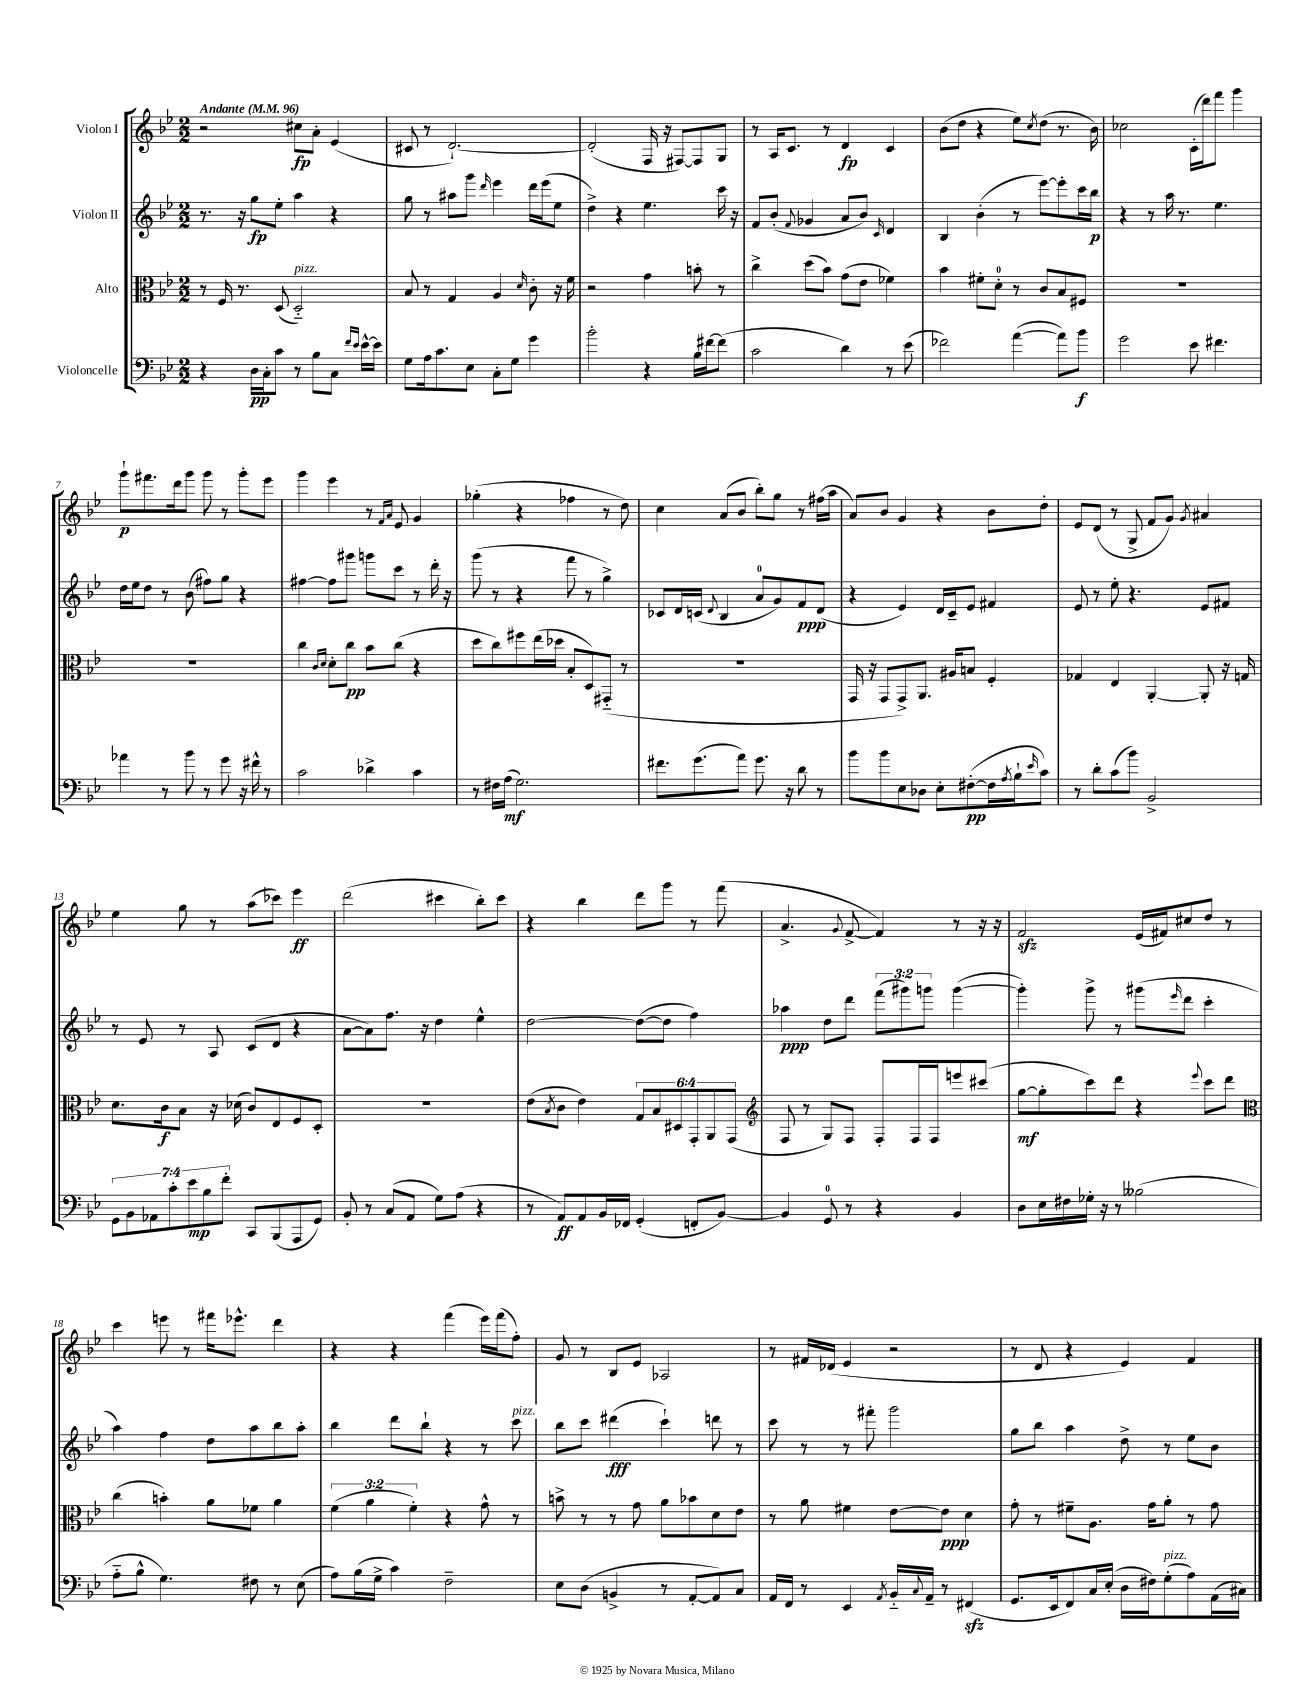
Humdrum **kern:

**kern	**dynam	**kern	**dynam	**kern	**dynam	**kern	**dynam
*part4	*part4	*part3	*part3	*part2	*part2	*part1	*part1
*staff4	*staff4	*staff3	*staff3	*staff2	*staff2	*staff1	*staff1
*I"Violoncelle	*	*I"Alto	*	*I"Violon II	*	*I"Violon I	*
*clefF4	*	*clefC3	*	*clefG2	*	*clefG2	*
*k[b-e-]	*	*k[b-e-]	*	*k[b-e-]	*	*k[b-e-]	*
*M2/2	*	*M2/2	*	*M2/2	*	*M2/2	*
*MM96	*	*MM96	*	*MM96	*	*MM96	*
=1	=1	=1	=1	=1	=1	=1	=1
!	!	!	!	!	!	!LO:TX:a:B:t=Andante	!
4r	.	8r	.	8.r	.	2r	.
.	.	16F/	.	.	.	.	.
.	.	8.r	.	16r	.	.	.
16D\LL	pp	.	.	8gg\L	fp	.	.
16C'\J	.	.	.	.	.	.	.
8c\J	.	(8D/	.	8ee-'\J	.	.	.
!	!	!LO:TX:a:i:t=pizz.	!	!	!	!	!
8r	.	2D/)	.	4aa\	.	8cc#X\L	fp
8B-\L	.	.	.	.	.	8a'\J	.
8C\J	.	.	.	4r	.	(4e-/	.
16qqf/LL	.	.	.	.	.	.	.
16qqe-/JJ	.	.	.	.	.	.	.
[16e-^^\LL	.	.	.	.	.	.	.
16e-\JJ]	.	.	.	.	.	.	.
=2	=2	=2	=2	=2	=2	=2	=2
8G\L	.	8B-/	.	8gg\	.	8c#X/	.
16A\k	.	8r	.	8r	.	8r	.
8.c\	.	.	.	.	.	.	.
.	.	4G/	.	8aa#X\L	.	[2.d`/)	.
8E-\J	.	.	.	8ggg\J	.	.	.
.	.	.	.	16qqddd/	.	.	.
8C'\L	.	4A/	.	4eee-\	.	.	.
8G\J	.	.	.	.	.	.	.
.	.	16qqd/	.	.	.	.	.
4g\	.	8c'\	.	16ddd\LL	.	.	.
.	.	.	.	(16eee-\J	.	.	.
.	.	16r	.	8ee-\J	.	.	.
.	.	16f\	.	.	.	.	.
=3	=3	=3	=3	=3	=3	=3	=3
2b-'\	.	2r	.	4dd^\)	.	(2d'/]	.
.	.	.	.	4r	.	.	.
4r	.	4g\	.	4.ee-\	.	16F/	.
.	.	.	.	.	.	16r	.
.	.	.	.	.	.	[8F#X/L)	.
16B-\LL	.	8bn'\	.	.	.	8F#/]	.
[16f#X\J	.	.	.	.	.	.	.
(8f#\J]	.	8r	.	16ccc\	.	8G/J	.
.	.	.	.	16r	.	.	.
=4	=4	=4	=4	=4	=4	=4	=4
2c\	.	4cc^\	.	8f/L	.	8r	.
.	.	.	.	(8b-'/J	.	16A/KL	.
.	.	.	.	.	.	8.c/J	.
.	.	.	.	8qqf/	.	.	.
.	.	(8dd\L	.	4g-X/	.	.	.
.	.	8b-\J)	.	.	.	8r	.
4d\)	.	(8g\L	.	8a/L	.	4d/	fp
.	.	8e-\J	.	8b-/J)	.	.	.
.	.	.	.	16qqc/	.	.	.
8r	.	4f-X\)	.	4d/	.	4c/	.
(8e-\	.	.	.	.	.	.	.
=5	=5	=5	=5	=5	=5	=5	=5
2f-X\)	.	4b-\	.	4B-/	.	(8b-\L	.
.	.	.	.	.	.	8dd\J	.
.	.	8f#X'\L	.	(4b-'\	.	4r	.
.	.	8d'\J	.	.	.	.	.
([4a\	.	8r	.	8r	.	8ee-\L)	.
.	.	.	.	.	.	8qcc/	.
.	.	8c/L	.	[8eee-\L)	.	(8dd\J	.
8a\L])	.	8B-/	.	8eee-'\]	.	8.r	.
8b-\J	f	8F#X/J	.	16ccc\L	.	.	.
.	.	.	.	16bb-\JJ	p	16b-\)	.
=6	=6	=6	=6	=6	=6	=6	=6
2g\	.	1r	.	4r	.	2cc-X\	.
.	.	.	.	8r	.	.	.
.	.	.	.	16aa\	.	.	.
.	.	.	.	8.r	.	.	.
8e-\	.	.	.	.	.	(16c'\LL	.
.	.	.	.	.	.	16ddd\J)	.
4.f#X\	.	.	.	4.ee-\	.	8fff\J	.
.	.	.	.	.	.	4ggg\	.
!!LO:LB:g=z
=7	=7	=7	=7	=7	=7	=7	=7
4a-X\	.	1r	.	16dd\LL	.	8ggg`\L	p
.	.	.	.	16ee-\J	.	.	.
.	.	.	.	8dd\J	.	8.fff#X\	.
8r	.	.	.	8r	.	.	.
.	.	.	.	.	.	16ddd\k	.
8b-\	.	.	.	(8b-\	.	8ggg\J	.
8r	.	.	.	8ff#X\L)	.	8ggg\	.
8g\	.	.	.	8gg\J	.	8r	.
16r	.	.	.	4r	.	8ggg'\L	.
16f#X^^\	.	.	.	.	.	.	.
8r	.	.	.	.	.	8eee-\J	.
=8	=8	=8	=8	=8	=8	=8	=8
2c\	.	4cc\	.	[4ff#X\	.	4ggg\	.
.	.	16qqc/LL	.	.	.	.	.
.	.	16qqd/JJ	.	.	.	.	.
.	.	8d'\L	.	8ff#\L]	.	4eee-\	.
.	.	8cc\J	pp	8ggg#X\J	.	.	.
4d-X^\	.	8b-\L	.	8gggn\L	.	8r	.
.	.	.	.	.	.	16qqf/LL	.
.	.	.	.	.	.	16qqa/JJ	.
.	.	(8cc\J	.	8ccc\J	.	8e-/	.
4c\	.	4r	.	8r	.	4g/	.
.	.	.	.	16ddd'\	.	.	.
.	.	.	.	16r	.	.	.
=9	=9	=9	=9	=9	=9	=9	=9
8r	.	8dd\L	.	(8ggg\	.	(4gg-X'\	.
16F#X\LL	.	8cc\)	.	8r	.	.	.
(16A\JJ	mf	.	.	.	.	.	.
2.G\)	.	8ff#X\	.	4r	.	4r	.
.	.	(16ee-\L	.	.	.	.	.
.	.	16dd-X\JJ	.	.	.	.	.
.	.	8B-'/L	.	8fff\	.	4ff-X\	.
.	.	8D/)	.	8r	.	.	.
.	.	(8GG#X/J	.	4gg^\)	.	8r	.
.	.	8r	.	.	.	8dd\)	.
=10	=10	=10	=10	=10	=10	=10	=10
8.f#X\L	.	1r	.	8c-X/L	.	4cc\	.
.	.	.	.	16d/L	.	.	.
(8.g\	.	.	.	(16cn/JJ	.	.	.
.	.	.	.	8qqd/	.	.	.
.	.	.	.	4B-/	.	(8a/L	.
8a\J)	.	.	.	.	.	8b-/J	.
8.g\	.	.	.	8a/L	.	8bb-'\L)	.
.	.	.	.	8g/)	.	8gg\J	.
16r	.	.	.	.	.	.	.
8d\	.	.	.	8f/	ppp	8r	.
8r	.	.	.	(8d/J	.	(16ff#X\LL	.
.	.	.	.	.	.	16aa\JJ	.
=11	=11	=11	=11	=11	=11	=11	=11
8b-\L	.	16GG/	.	4r	.	8a/L)	.
.	.	16r	.	.	.	.	.
8b-\	.	8GG/L	.	.	.	8b-/J	.
8E-\	.	8GG^/)	.	4e-/)	.	4g/	.
8D-X\J	.	8.AA/J	.	.	.	.	.
8E-'\L	.	.	.	16d/LL	.	4r	.
.	.	16A#X/KL	.	16c~/J	.	.	.
([8F#X'\	pp	8Bn/J	.	8e-/J	.	.	.
16F#\L]	.	4F'/	.	4f#X/	.	8b-\L	.
8qA/	.	.	.	.	.	.	.
16B-`\J	.	.	.	.	.	.	.
16qqe-/	.	.	.	.	.	.	.
8c\J)	.	.	.	.	.	8dd'\J	.
=12	=12	=12	=12	=12	=12	=12	=12
8r	.	4G-X/	.	8e-/	.	8e-/L	.
8d'\L	.	.	.	8r	.	(8d/J	.
(8c\	.	4E-/	.	8ee-'\	.	8r	.
8b-\J)	.	.	.	4.r	.	8G^/	.
2BB-^/	.	[4AA'/	.	.	.	8f/L	.
.	.	.	.	.	.	8g/J)	.
.	.	.	.	.	.	8qg/	.
.	.	8AA'/]	.	8e-/L	.	4a#X/	.
.	.	16r	.	8f#X/J	.	.	.
.	.	16Gn/	.	.	.	.	.
!!LO:LB:g=z
=13	=13	=13	=13	=13	=13	=13	=13
14GG\L	.	8.d\L	.	8r	.	4ee-\	.
14BB-\	.	.	.	.	.	.	.
.	.	.	.	8e-/	.	.	.
14AA-X\	.	.	.	.	.	.	.
.	.	16c\k	f	.	.	.	.
14c'\	.	.	.	.	.	.	.
.	.	8B-\J	.	8r	.	8gg\	.
14e-\	mp	.	.	.	.	.	.
14B-\	.	.	.	.	.	.	.
.	.	16r	.	8A/	.	8r	.
14f'\J	.	.	.	.	.	.	.
.	.	(16d-X\	.	.	.	.	.
8CC/L	.	8c/L)	.	(8c/L	.	(8aa\L	.
(8BBB-/	.	8E-/	.	8d/J	.	8ccc-X\J)	.
8AAA/	.	8F/	.	4r	.	4eee-\	ff
8GG/J)	.	8D'/J	.	.	.	.	.
=14	=14	=14	=14	=14	=14	=14	=14
8BB-'/	.	1r	.	[8a\L	.	(2ddd\	.
8r	.	.	.	8a\])	.	.	.
(8C/L	.	.	.	8.ff\J	.	.	.
8AA/J	.	.	.	.	.	.	.
.	.	.	.	16r	.	.	.
8G\L)	.	.	.	4dd\	.	4ccc#X\	.
(8A\J	.	.	.	.	.	.	.
4r	.	.	.	4ee-^^\	.	8bb-'\L)	.
.	.	.	.	.	.	8ccc#\J	.
=15	=15	=15	=15	=15	=15	=15	=15
8r	.	(8e-\L	.	[2dd\	.	4r	.
.	.	8qB-/	.	.	.	.	.
8AA/L)	ff	8c\J	.	.	.	.	.
8AA/	.	4e-\)	.	.	.	4bb-\	.
16BB-/L	.	.	.	.	.	.	.
16FF-X/JJ	.	.	.	.	.	.	.
(4GG'/	.	12G/L	.	(8dd\L_	.	8ddd\L	.
.	.	12B-/	.	.	.	.	.
.	.	.	.	8dd\J]	.	8ggg\J	.
.	.	12D#X/	.	.	.	.	.
8FFn'/L	.	12GG'/	.	4ff\)	.	8r	.
.	.	12AA/	.	.	.	.	.
[8BB-/J)	.	.	.	.	.	(8fff\	.
.	.	(12GG/J	.	.	.	.	.
=16	=16	=16	=16	=16	=16	=16	=16
*	*	*clefG2	*	*	*	*	*
4BB-/]	.	8F/	.	4aa-X\	ppp	4.a^/	.
.	.	8r	.	.	.	.	.
8GG/	.	8G/L)	.	8dd\L	.	.	.
.	.	.	.	.	.	8qqg/	.
8r	.	8F/J	.	8ddd\J	.	[8f^/	.
4r	.	8F'/L	.	(12fff\L	.	4f/])	.
.	.	.	.	12ggg#X\)	.	.	.
.	.	16F/L	.	.	.	.	.
.	.	.	.	12gggn\J	.	.	.
.	.	16F/J	.	.	.	.	.
4BB-/	.	8eeen/	.	([4ggg\	.	8r	.
.	.	(8ccc#X/J	.	.	.	16r	.
.	.	.	.	.	.	16r	.
=17	=17	=17	=17	=17	=17	=17	=17
8D\L	.	[8gg\L	mf	4ggg'\])	.	2fzz/	.
16E-\L	.	8gg'\]	.	.	.	.	.
16F#X\	.	.	.	.	.	.	.
16G-X'\JJ	.	8ccc\)	.	8ggg^\	.	.	.
16r	.	.	.	.	.	.	.
8r	.	8ddd\J	.	8r	.	.	.
(2B--X\	.	4r	.	(8ggg#X\L	.	(16e-/LL	.
.	.	.	.	.	.	16f#X/J)	.
.	.	.	.	16qqeee-/	.	.	.
.	.	.	.	8ddd\J	.	8cc#X/	.
.	.	8qqeee-/	.	.	.	.	.
.	.	8ccc\L	.	4ccc'\	.	8dd/J	.
.	.	8ddd\J	.	.	.	8r	.
!!LO:LB:g=z
=18	=18	=18	=18	=18	=18	=18	=18
*	*	*clefC3	*	*	*	*	*
8A\L	.	(4cc\	.	4aa\)	.	4ccc\	.
8B-^^\J	.	.	.	.	.	.	.
4.G\)	.	4bn'\)	.	4ff\	.	8eeen\	.
.	.	.	.	.	.	8r	.
.	.	8a\L	.	8dd\L	.	16fff#X\KL	.
.	.	.	.	.	.	8.eee-X^^\J	.
8F#X\	.	8f-X\J	.	8aa\	.	.	.
8r	.	4a\	.	8bb-\	.	4ddd\	.
(8E-\	.	.	.	8aa'\J	.	.	.
=19	=19	=19	=19	=19	=19	=19	=19
8A\L)	.	(6f\	.	4bb-\	.	4r	.
(16B-\L	.	.	.	.	.	.	.
.	.	6a\	.	.	.	.	.
16G^\JJ	.	.	.	.	.	.	.
4c\)	.	.	.	8ddd\L	.	4r	.
.	.	6f'\)	.	.	.	.	.
.	.	.	.	8bb-`\J	.	.	.
2F~\	.	4r	.	4r	.	(4fff\	.
.	.	8g^^\	.	8r	.	16eee-\LL)	.
.	.	.	.	.	.	(16fff\J	.
!	!	!	!	!LO:TX:a:i:t=pizz.	!	!	!
.	.	8r	.	8ccc\	.	8ff'\J)	.
=20	=20	=20	=20	=20	=20	=20	=20
8E-\L	.	8bn^\	.	8bb-\L	.	8g/	.
(8D\J	.	8r	.	8ccc\J	.	8r	.
4BBn^/	.	8r	.	(4ddd#X\	fff	8B-/L	.
.	.	8g\	.	.	.	8e-/J	.
8r	.	8a\L	.	4ccc`\)	.	2A-X/	.
[8AA'/L	.	8b-X\	.	.	.	.	.
8AA/])	.	8d\	.	8dddn\	.	.	.
8C/J	.	8e-\J	.	8r	.	.	.
=21	=21	=21	=21	=21	=21	=21	=21
16AA/LL	.	8r	.	8ccc\	.	8r	.
16FF/JJ	.	.	.	.	.	.	.
8r	.	8a\	.	8r	.	16f#X/LL	.
.	.	.	.	.	.	(16d-X/JJ	.
4EE-/	.	4f#X\	.	8r	.	4e-/	.
.	.	.	.	8fff#X'\	.	.	.
8qAA/	.	.	.	.	.	.	.
16BB-/LL	.	[8e-\L	.	2ggg\	.	2r	.
8qqC/	.	.	.	.	.	.	.
16AA~/JJ	.	.	.	.	.	.	.
8r	.	8e-\J]	ppp	.	.	.	.
(4FF#Xzz/	.	4d\	.	.	.	.	.
=22	=22	=22	=22	=22	=22	=22	=22
8.GG/L	.	8g'\	.	8gg\L	.	8r	.
.	.	8r	.	8bb-\J	.	8d/	.
16EE-/k	.	.	.	.	.	.	.
8FF/)	.	8f#X~\L	.	4aa\	.	4r	.
16C/L	.	8.A\J	.	.	.	.	.
(16E-'/JJ	.	.	.	.	.	.	.
16D\LL	.	.	.	8dd^\	.	4e-/)	.
16F#X\J)	.	16g\KL	.	.	.	.	.
!LO:TX:a:i:t=pizz.	!	!	!	!	!	!	!
(8G'\	.	8a'\J	.	8r	.	.	.
8A\)	.	8r	.	8ee-\L	.	4f/	.
(16AA\L	.	8g\	.	8b-\J	.	.	.
16C#X\JJ)	.	.	.	.	.	.	.
==	==	==	==	==	==	==	==
*-	*-	*-	*-	*-	*-	*-	*-
